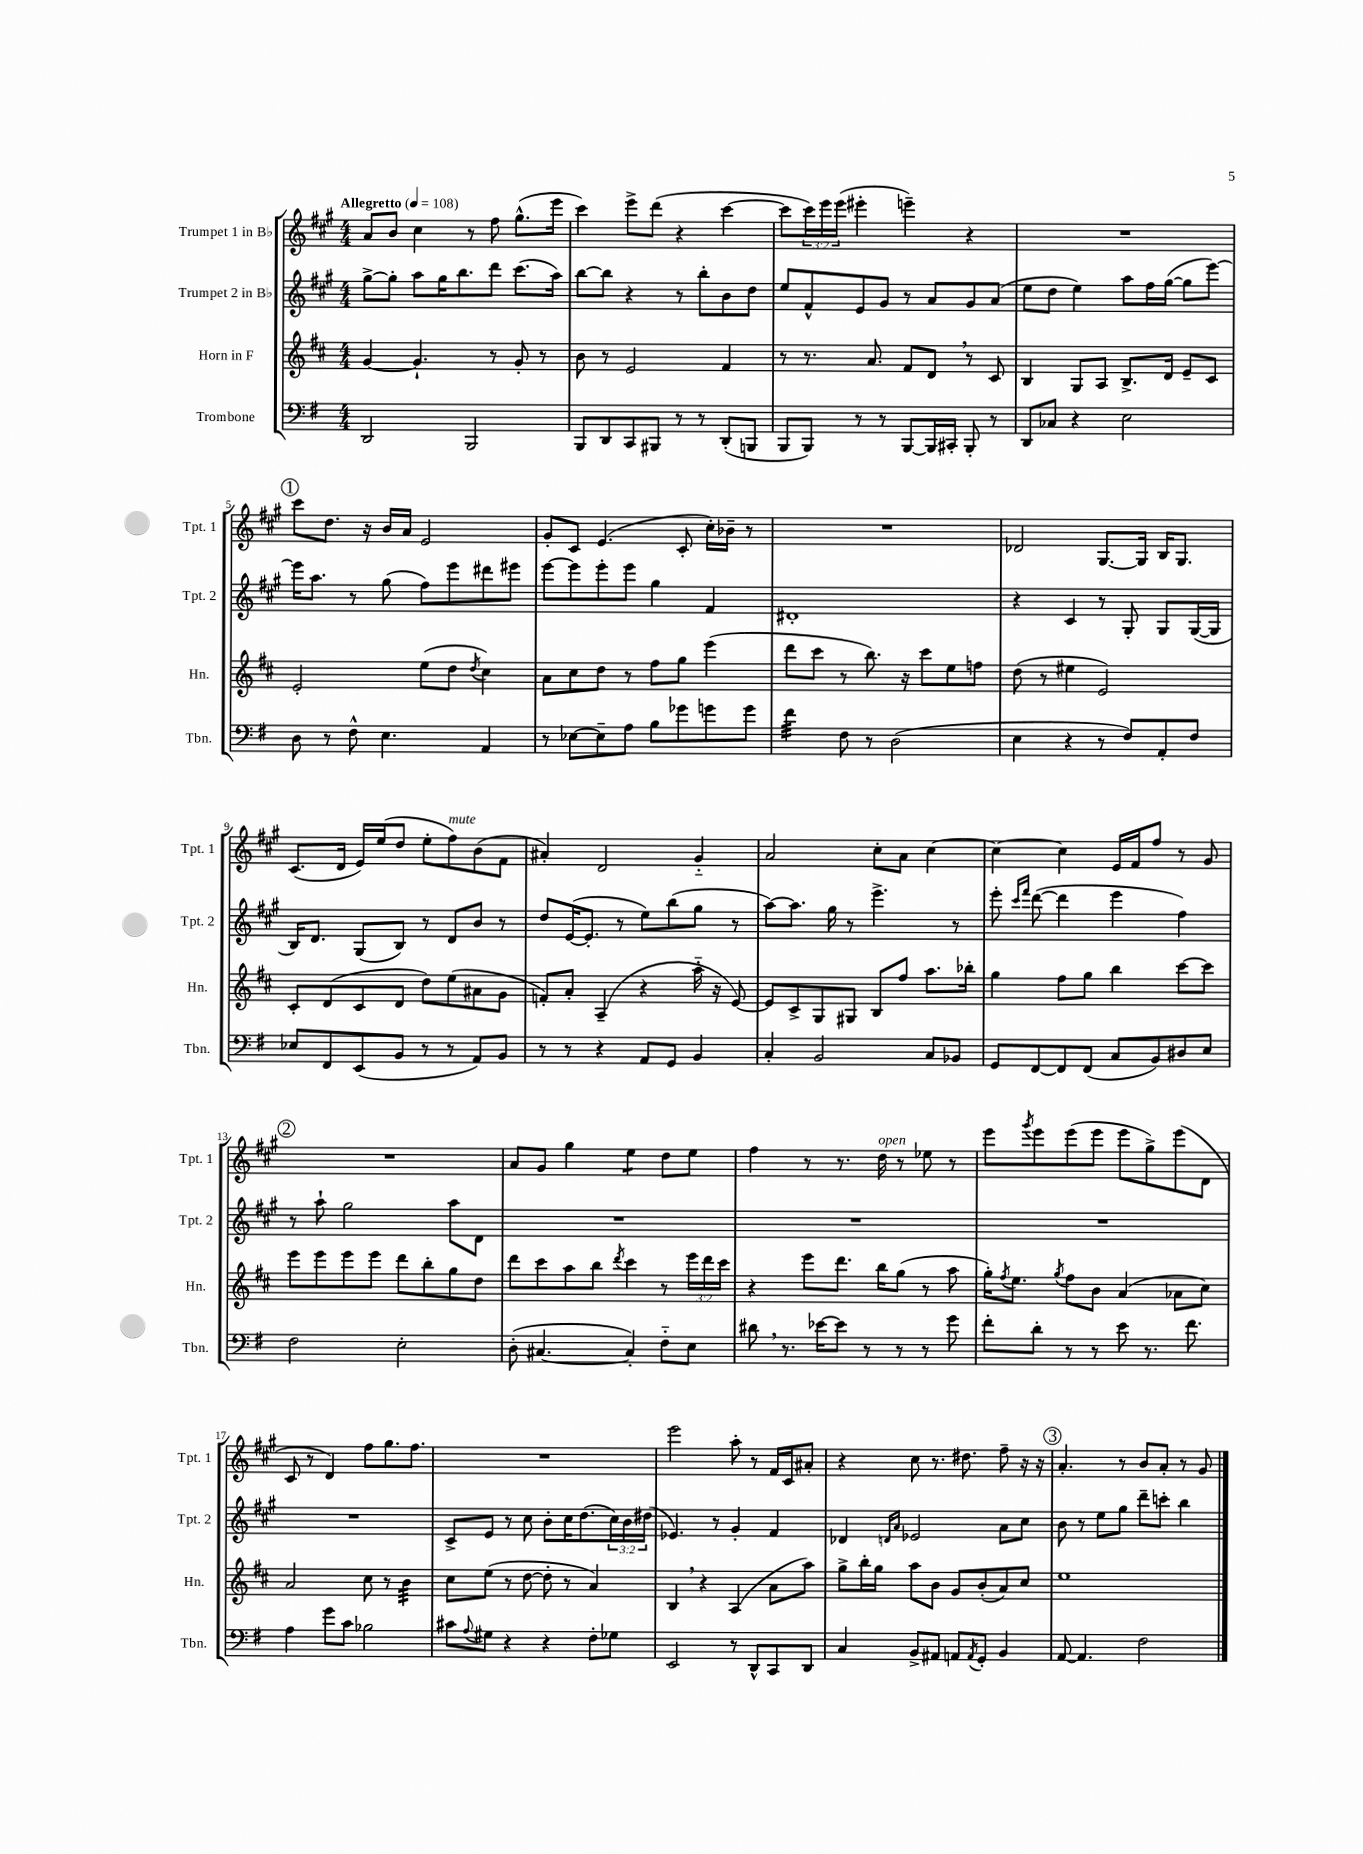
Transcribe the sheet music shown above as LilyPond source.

<<
\new StaffGroup <<
\new Staff = "s0" \with { instrumentName = "Trumpet 1 in Bb" shortInstrumentName = "Tpt. 1" } {
    \clef treble \key a \major \numericTimeSignature \time 4/4 \override Staff.TupletNumber.text = #tuplet-number::calc-fraction-text \tempo "Allegretto" 4 = 108
    a'8 b'8 cis''4 r8 fis''8 gis''8.-^( e'''16 |
    cis'''4) e'''8-> d'''8( r4 cis'''4~ |
    cis'''8 \tuplet 3/2 { cis'''16) e'''16 e'''16( } eis'''4-. e'''4--) r4 |
    R1 |
    \mark \markup { \circle "1" } cis'''8 d''8. r16 b'16 a'16 e'2 |
    gis'8-. cis'8 e'4.( cis'8-. cis''16-.) bes'16-- r8 |
    R1 |
    des'2 gis8.~ gis16 b16 gis8. |
    cis'8.( d'16 e'16) e''16( d''8 e''8-. fis''8^\markup { \italic "mute" }) b'8( fis'8 |
    ais'4-.) d'2 gis'4-_ |
    a'2 cis''8-. a'8 cis''4~ |
    cis''4~ cis''4 e'16 fis'16 fis''8 r8 gis'8 |
    \mark \markup { \circle "2" } R1 |
    a'8 gis'8 gis''4 e''4:8 d''8 e''8 |
    fis''4 r8 r8. d''16^\markup { \italic "open" } r8 ees''8 r8 |
    e'''8 \acciaccatura { gis'''8 } e'''8 e'''8( e'''8 e'''8 gis''8->) e'''8( d'8 |
    cis'8 r8 d'4) fis''8 gis''8. fis''8. |
    R1 |
    e'''2 a''8-. r8 fis'16 cis'16 ais'8-. |
    r4 cis''8 r8. dis''8. fis''8-- r16 r16 |
    \mark \markup { \circle "3" } a'4.-. r8 b'8 a'8-. r8 gis'8 \bar "|." |
}
\new Staff = "s1" \with { instrumentName = "Trumpet 2 in Bb" shortInstrumentName = "Tpt. 2" } {
    \clef treble \key a \major \numericTimeSignature \time 4/4 \override Staff.TupletNumber.text = #tuplet-number::calc-fraction-text
    gis''8~-> gis''8-. a''8 gis''16 b''8. d'''8 cis'''8.( a''16) |
    b''8~ b''8 r4 r8 b''8-. b'8 d''8 |
    e''8 fis'8-^ e'8 gis'8 r8 a'8 gis'8 a'8( |
    e''8 d''8 e''4) a''8 fis''16 gis''16~( gis''8 e'''8~) |
    \mark \markup { \circle "1" } e'''16 a''8. r8 gis''8( fis''8) e'''8 dis'''8 eis'''8 |
    e'''8~ e'''8 e'''8-. e'''8 gis''4 fis'4 |
    dis'1-. |
    r4 cis'4 r8 gis8-. gis8 gis16~( gis16 |
    b16) d'8. gis8( b8) r8 d'8 b'8 r8 |
    d''8 e'16~( e'8.-. r8 e''8) b''8( gis''8 r8 |
    a''8~) a''8. gis''16 r8 e'''4.-> r8 |
    e'''8-. \grace { cis'''16 fis'''16 } d'''8~( d'''4 e'''4 fis''4) |
    \mark \markup { \circle "2" } r8 a''8-! gis''2 a''8 d'8 |
    R1 |
    R1 |
    R1 |
    R1 |
    cis'8-> e'8 r8 cis''8 b'8-. cis''16 d''8.( \tuplet 3/2 { cis''16) b'16 dis''16( } |
    ees'4.) r8 gis'4-. fis'4 |
    des'4 \grace { d'16 a'16 } ees'2 a'8 cis''8 |
    \mark \markup { \circle "3" } b'8 r8 e''8 gis''8 d'''8-- c'''8-. b''4 \bar "|." |
}
\new Staff = "s2" \with { instrumentName = "Horn in F" shortInstrumentName = "Hn." } {
    \clef treble \key d \major \numericTimeSignature \time 4/4 \override Staff.TupletNumber.text = #tuplet-number::calc-fraction-text
    g'4~ g'4.-! r8 g'8-. r8 |
    b'8 r8 e'2 fis'4 |
    r8 r8. a'8. fis'8 d'8 \breathe r8 cis'8 |
    b4 g8 a8 b8.-> d'16 e'8-- cis'8 |
    \mark \markup { \circle "1" } e'2-. e''8( d''8 \acciaccatura { d''8 } cis''4) |
    a'8 cis''8 d''8 r8 fis''8 g''8 e'''4( |
    d'''8 cis'''8 r8 b''8.) r16 cis'''8 e''8 f''8 |
    d''8( r8 eis''4 e'2) |
    cis'8-. d'8( cis'8 d'8 d''8) e''8( ais'8 g'8 |
    f'8-.) a'8-. a4--( r4 a''16-_ r16 e'8~) |
    e'8 cis'8-> g8 gis8 b8 fis''8 a''8. bes''16-. |
    g''4 fis''8 g''8 b''4 cis'''8~ cis'''8 |
    \mark \markup { \circle "2" } e'''8 e'''8 e'''8 e'''8 d'''8 b''8-. g''8 d''8 |
    d'''8 cis'''8 a''8 b''8 \acciaccatura { d'''8 } cis'''4 r8 \tuplet 3/2 { e'''16 d'''16 cis'''16 } |
    r4 e'''8 d'''8. b''16 g''8( r8 a''8 |
    g''16-.) \acciaccatura { fis''8 } e''8. \acciaccatura { g''8 } fis''8 b'8 a'4( aes'8 cis''8) |
    a'2 cis''8 r8 b'4:32 |
    cis''8 e''8( r8 d''8~ d''8-. r8 a'4) |
    b4 \breathe r4 a4( a'8 a''8) |
    g''8-> b''16-. g''16 a''8 b'8 g'8 b'8-.( a'8) cis''8 |
    \mark \markup { \circle "3" } e''1 \bar "|." |
}
\new Staff = "s3" \with { instrumentName = "Trombone" shortInstrumentName = "Tbn." } {
    \clef bass \key g \major \numericTimeSignature \time 4/4
    d,2 b,,2 |
    b,,8 d,8 c,8 bis,,8 r8 r8 d,8-.( b,,8 |
    b,,8 b,,8) r8 r8 b,,8~ b,,16 cis,16-. b,,8-. r8 |
    d,8 ces8 r4 e2 |
    \mark \markup { \circle "1" } d8 r8 fis8-^ e4. a,4 |
    r8 ees8~ ees8-- a8 b8 ges'8 g'8 g'8 |
    fis'4:32 fis8 r8 d2( |
    e4 r4 r8 fis8) a,8-. fis8 |
    ees8 fis,8 e,8( b,8 r8 r8 a,8) b,8 |
    r8 r8 r4 a,8 g,8 b,4 |
    c4-. b,2 c8 bes,8 |
    g,8 fis,8~ fis,8 fis,8( c8 b,8) dis8 e8 |
    \mark \markup { \circle "2" } fis2 e2-. |
    d8-.( cis4.~ cis4-.) fis8-_ e8 |
    dis'8 \breathe r8. ees'16~ ees'8 r8 r8 r8 g'8 |
    fis'8-. d'8-. r8 r8 e'8 r8. fis'8. |
    a4 g'8 c'8 bes2 |
    cis'8 \appoggiatura { a8 } gis8 r4 r4 fis8-. ges8 |
    e,2 r8 d,8-^ c,8 d,8 |
    c4 b,8-> ais,8 a,8 \acciaccatura { a,8 } g,8-. b,4 |
    \mark \markup { \circle "3" } a,8~ a,4. fis2 \bar "|." |
}
>>
>>
